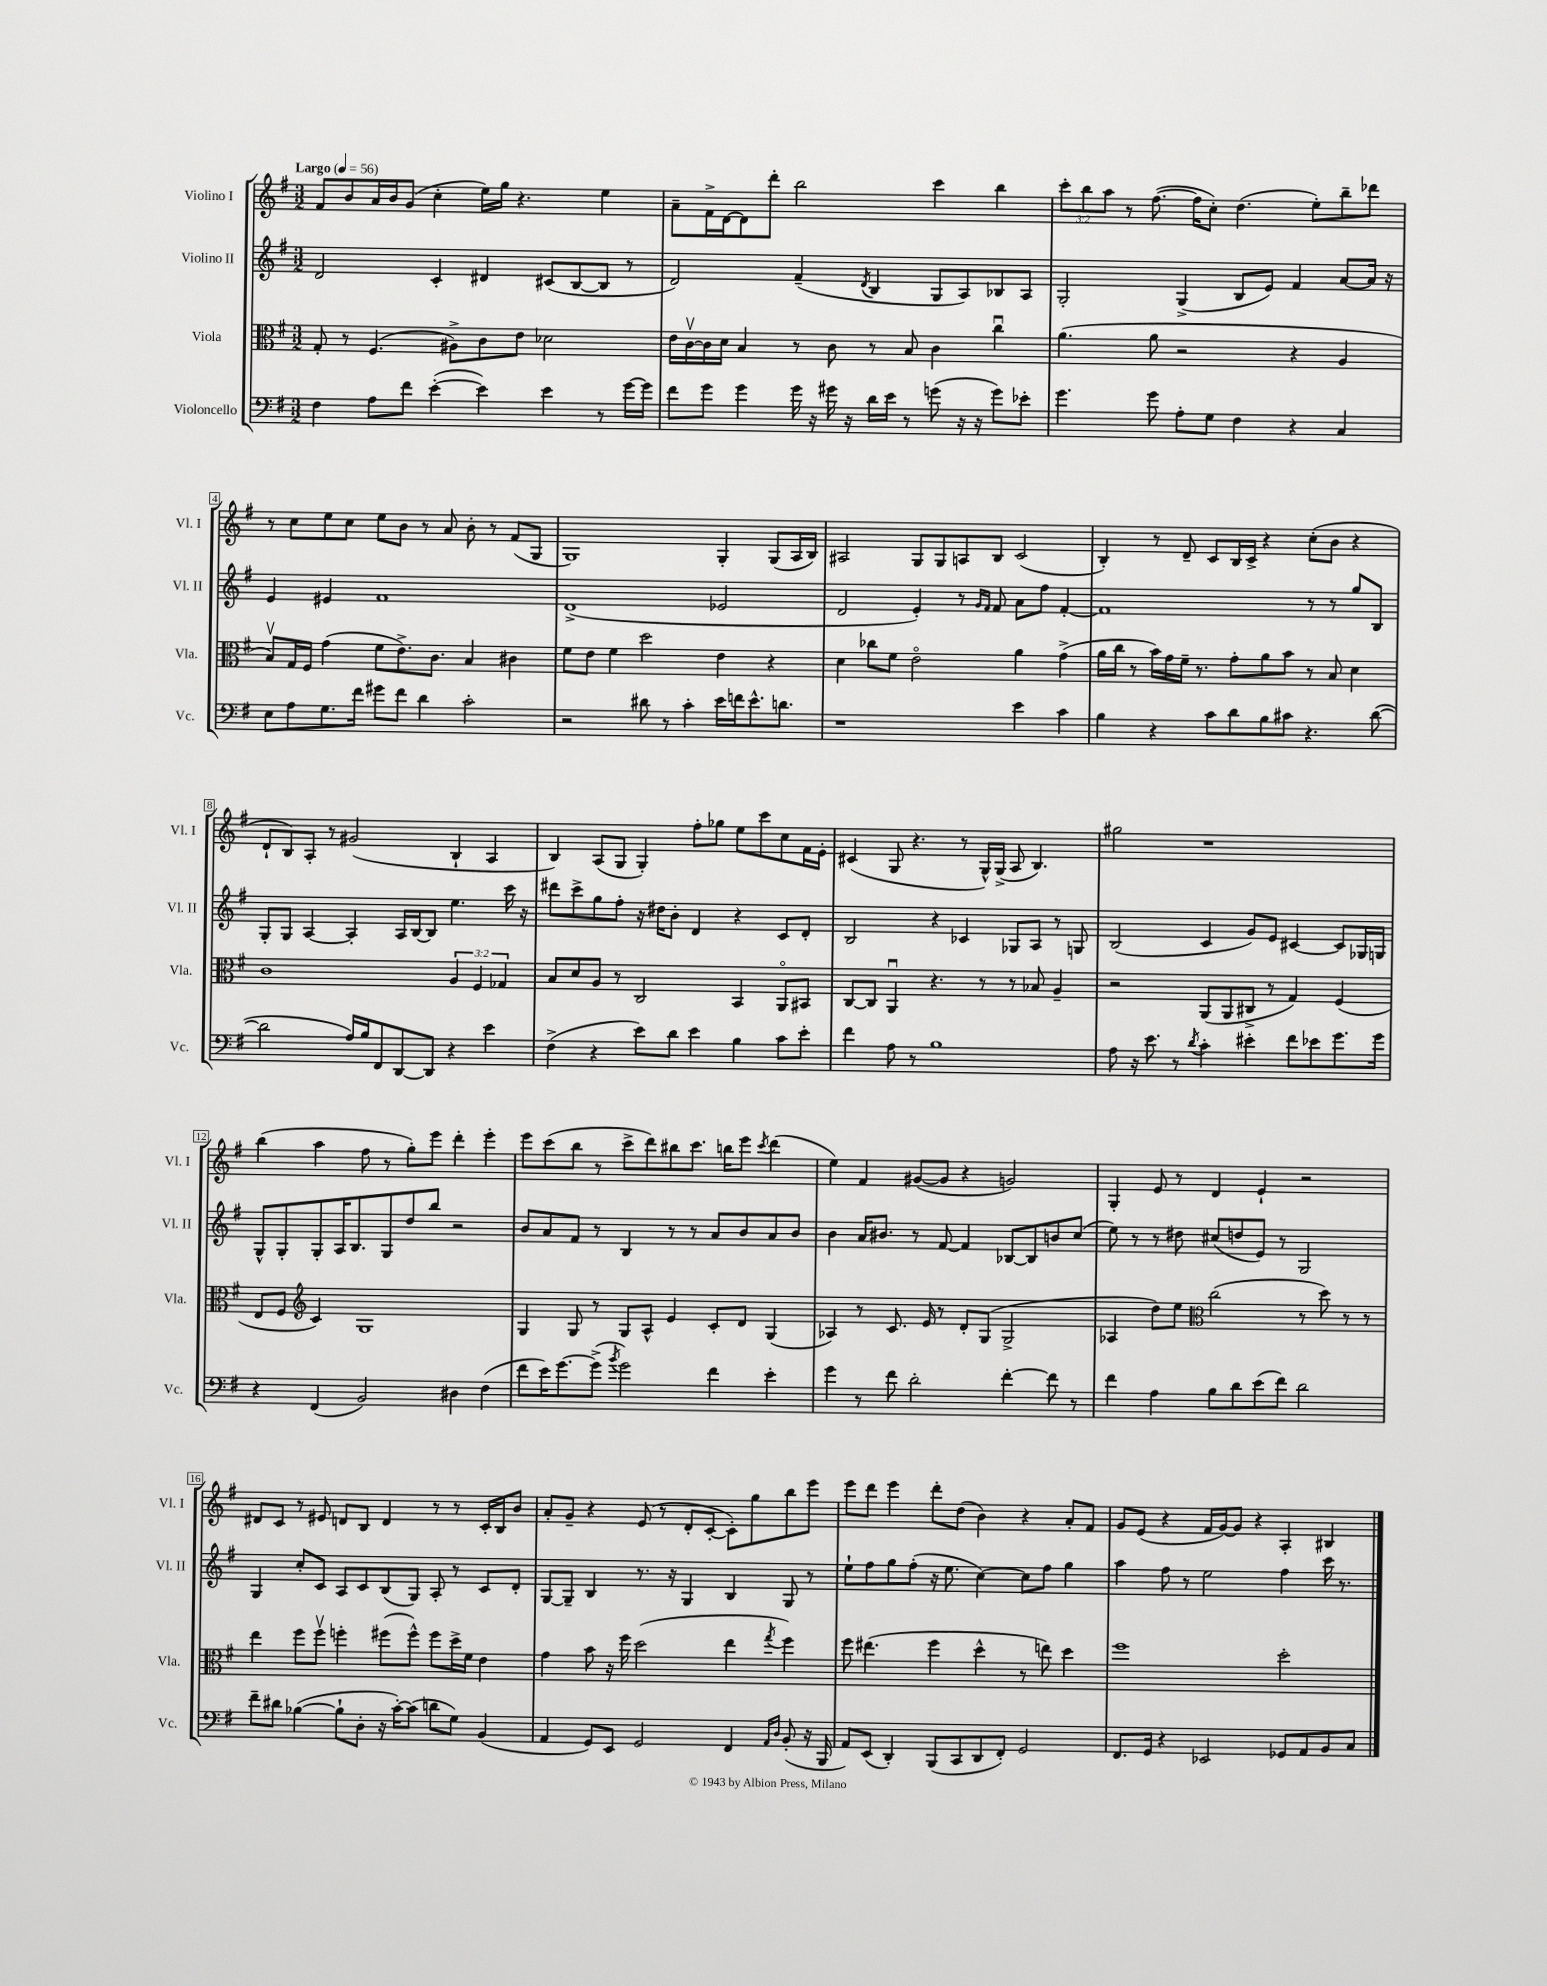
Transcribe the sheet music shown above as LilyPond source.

<<
\new StaffGroup <<
\new Staff = "s0" \with { instrumentName = "Violino I" shortInstrumentName = "Vl. I" } {
    \clef treble \key g \major \numericTimeSignature \time 3/2 \override Staff.TupletNumber.text = #tuplet-number::calc-fraction-text \tempo "Largo" 4 = 56
    fis'8 b'8 a'16 b'16 g'8( c''4-. e''16) g''16 r4. e''4 |
    a'8-- fis'16-> d'16~ d'8 d'''8-. b''2 c'''4 b''4 |
    \tuplet 3/2 { c'''8-. b''8 a''8 } r8 fis''8.~( fis''16 c''8-.) d''4.( e''8-.) b''8-- des'''8 |
    r8 c''8 e''8 c''8 e''8 b'8 r8 a'8 b'8-. r8 fis'8( g8 |
    g1) g4-. g8( a16 b16) |
    ais2 g8 g8 a8 b8 c'2( |
    b4-.) r8 d'8-- c'8 b16 c'16-> r4 c''8-.( b'8 r4 |
    d'8-! b8) a8-. r8 gis'2( b4-! a4 |
    b4) a8( g8 g4-.) fis''8-. ges''8 e''8 c'''8 c''8 fis'16 e'16-. |
    cis'4( g8 r4. r8 g16-^) g16->( a8 b4.) |
    gis''2 r1 |
    b''4( a''4 fis''8 r8 g''8-.) e'''8 d'''4-. e'''4-. |
    e'''8 c'''8( b''8 r8 c'''8-> d'''8) bis''8 c'''8. b''16 e'''8 \acciaccatura { c'''8 } d'''4( |
    e''4) fis'4 gis'8~( gis'8 r4 g'2) |
    g4-. e'8 r8 d'4 e'4-! r2 |
    dis'8 c'8 r8 eis'8 d'8 b8 d'4 r8 r8 c'16-. b16 b'8 |
    a'8-. g'8-- r4 e'8( r8 d'8-. c'8~-. c'8-.) g''8 b''8 e'''8 |
    e'''8 d'''8 e'''4 d'''8-. d''8( b'4) r4 a'8-. fis'8 |
    g'8 e'8( r4 fis'16 g'16~) g'8 r4 a4-. bis4 \bar "|." |
}
\new Staff = "s1" \with { instrumentName = "Violino II" shortInstrumentName = "Vl. II" } {
    \clef treble \key g \major \numericTimeSignature \time 3/2
    d'2 c'4-. dis'4 cis'8( b8~ b8 r8 |
    d'2) fis'4--( \acciaccatura { d'8 } b4 g8 a8) bes8 a8 |
    g2-. g4->( b8 e'8) fis'4 a'8~ a'16 r16 |
    e'4 eis'4 fis'1 |
    d'1->( ees'2 |
    d'2 e'4-.) r8 \grace { g'16 fis'16 } fis'8 a'8 fis''8 fis'4~-. |
    fis'1 r8 r8 g''8 b8 |
    g8-. g8 a4~ a4-. a16 b16~ b8 e''4. c'''16 r16 |
    dis'''8 c'''8-> g''8 fis''8-. r16 dis''16 b'8-. d'4 r4 c'8 d'8-. |
    b2 r4 ces'4 ges8 a8 r8 g8 |
    b2( c'4 g'8) e'8 cis'4~ cis'8 ges16 g16 |
    g8-^ g8-. g8-. a16 b8. g8 d''8 b''8 r2 |
    b'8 a'8 fis'8 r8 b4 r8 r8 a'8 b'8 a'8 b'8 |
    b'4 a'16 bis'8. r8 fis'8~ fis'4 bes8~ bes8 b'8 c''8( |
    e''8) r8 r8 dis''8 cis''8( d''8 e'8) r8 g2 |
    g4 c''8-. c'8 a8 c'8 b8( g8) a8-. r8 c'8 d'8-. |
    g8~ g8-- b4 r8. r16 g4 b4 g8 r8 |
    e''8-! fis''8 g''8 fis''8-.( r16 e''8. c''4~) c''8 fis''8 g''4 |
    a''4 fis''8 r8 e''2 fis''4 c'''16 r8. \bar "|." |
}
\new Staff = "s2" \with { instrumentName = "Viola" shortInstrumentName = "Vla." } {
    \clef alto \key g \major \numericTimeSignature \time 3/2 \override Staff.TupletNumber.text = #tuplet-number::calc-fraction-text
    g8-. r8 fis4.( ais8->) c'8 e'8 des'2 |
    e'16 c'16~\upbow c'16 d'16 b4 r8 c'8 r8 b8 c'4 c''4\downbow |
    a'4.( a'8 r2 r4 a4 |
    b8\upbow) g16 fis16 g'4( fis'8 e'8.->) c'8. b4 cis'4 |
    fis'8 e'8 fis'4 d''2 e'4 r4 |
    d'4 ces''8 fis'8 e'2\flageolet a'4 g'4->( |
    a'16 c''16 r8 b'16) g'16 fis'16-- r8. g'8-. a'8 b'8 r8 b8 d'4 |
    c'1 \tuplet 3/2 { a4 fis4 ges4 } |
    b8 d'8 a8 r8 c2 b,4 a,8\flageolet bis,8 |
    c8~ c8 a,4\downbow r4. r8 r8 bes8 a4-- |
    r2 a,8( a,8 cis8-> r8 g4) fis4( |
    e8 fis8 \clef treble c'4) g1 |
    g4 g8 r8 g8 a8-^ e'4 c'8-. d'8 g4( |
    aes4) r8 c'8. e'16 r8 d'8-. g8( g2-> |
    aes4 d''8) e''8 \clef alto c''2( r8 d''8) r8 r8 |
    e''4 fis''8 fis''8\upbow f''4-. fis''8( fis''8-^) fis''8 d''16-> fis'16 e'4 |
    g'4 b'8 r16 fis''16 d''2( e''4 \acciaccatura { g''8 } fis''4) |
    fis''8 eis''4.( fis''4 d''4-^ r8 e''8) d''4 |
    fis''1 d''2-. \bar "|." |
}
\new Staff = "s3" \with { instrumentName = "Violoncello" shortInstrumentName = "Vc." } {
    \clef bass \key g \major \numericTimeSignature \time 3/2
    fis4 a8 fis'8 e'4~-.( e'4) e'4 r8 g'16~ g'16 |
    fis'8 g'8 g'4 g'16 r16 gis'16 r16 d'16 e'16 r8 g'8( r16 r16 g'8) ees'8-. |
    g'4. g'8 a8-. g8 fis4 r4 c4 |
    e8 a8 g8. fis'16 gis'8 fis'8 d'4 c'2-. |
    r2 dis'8 r8 c'4-. e'16 f'16 e'8.-^ d'8. |
    r1 e'4 c'4 |
    b4 r4 c'8 d'8 b8 cis'8 r4. d'8~( |
    d'2 a16) b16 fis,8 d,8~ d,8 r4 e'4 |
    fis4->( r4 e'8) d'8 e'4 b4 c'8 e'8-. |
    fis'4 a8 r8 b1 |
    a8 r16 e'8. r8 \acciaccatura { d'8 } c'4-. eis'4-. fis'8 ees'8 g'8. g'16 |
    r4 fis,4( b,2) dis4 fis4( |
    fis'8 e'16) g'8.~ g'8->( \acciaccatura { b'8 } g'2) fis'4 e'4-. |
    g'4 r8 fis'8 d'2-. fis'4~-. fis'8 r8 |
    fis'4 a4 b8 d'8 e'8( fis'8) d'2 |
    fis'8-- dis'8 bes4~( bes8-! d8-. r16 c'16~-.) c'8( d'8 g8) b,4( |
    a,4 g,8) e,8 g,2 fis,4 \grace { a,16 d16 } b,8-.( r16 b,,16 |
    a,8) e,8( d,4-.) b,,8( c,8 d,8 fis,8-.) g,2 |
    fis,8. g,16 r4 ees,2 ges,8 a,8 b,8 c8 \bar "|." |
}
>>
>>
\layout { \context { \Score \override BarNumber.stencil = #(make-stencil-boxer 0.1 0.3 ly:text-interface::print) } }
